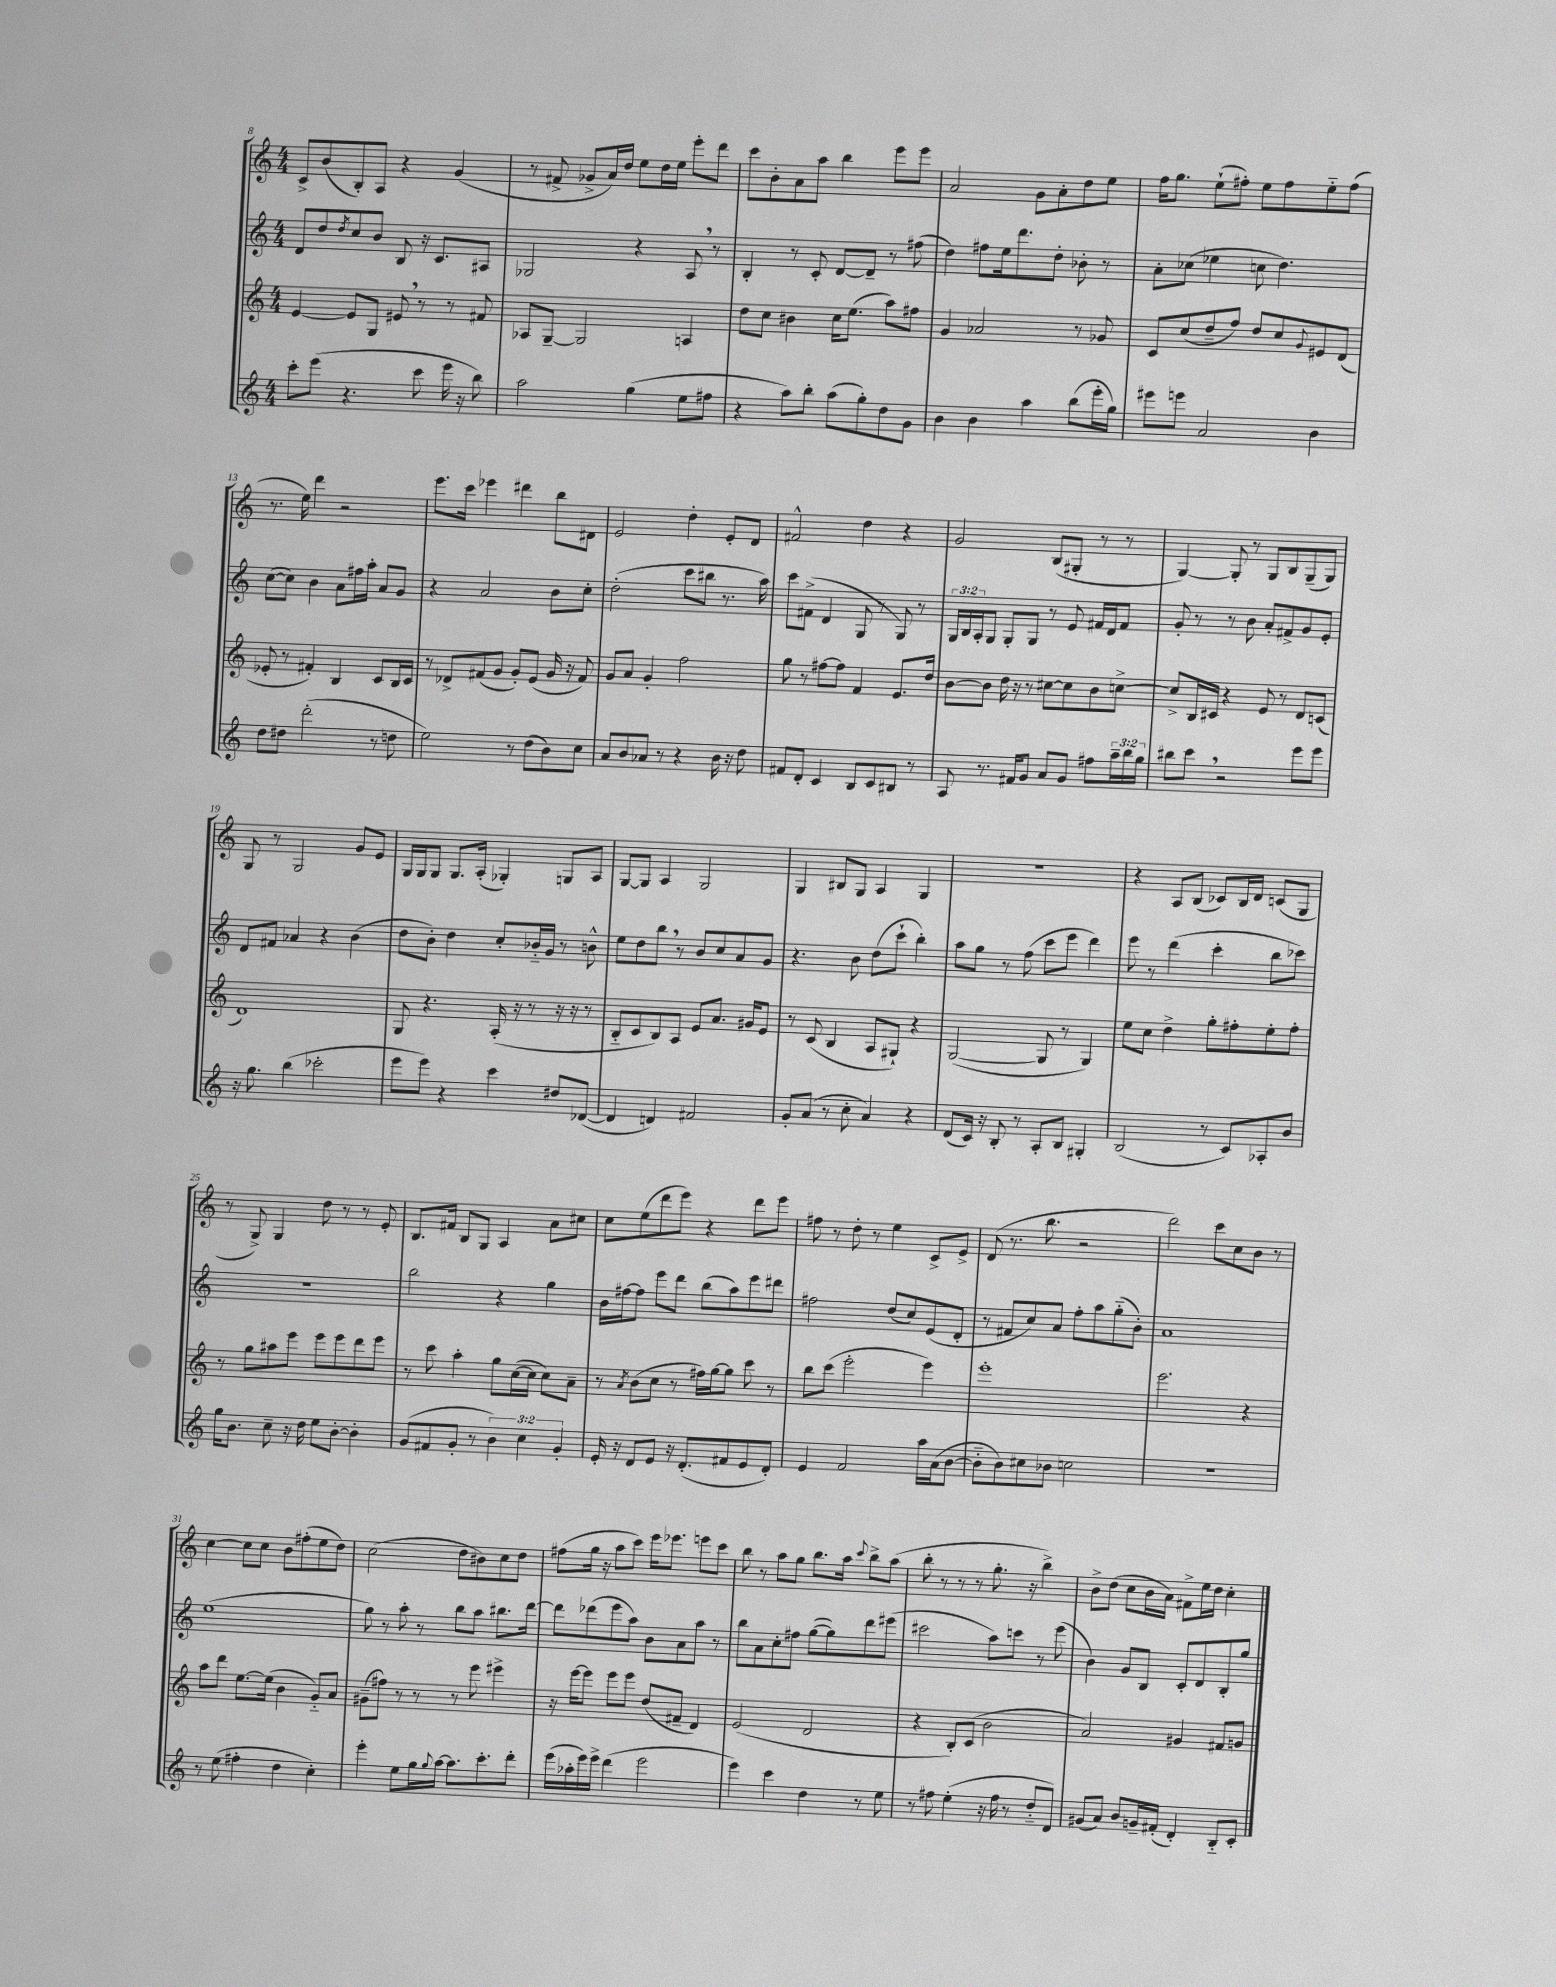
<<
\new StaffGroup <<
\new Staff = "s0" {
    \clef treble \key c \major \numericTimeSignature \time 4/4
    c'8-> b'8( b8-.) a8 r4 g'4( |
    r8 fis'8-> ges'8-> a'16) d''16 e''8 d''16 e''16 e'''8-. d'''8 |
    c'''8 b'8-. a'8 a''8 b''4 e'''8 e'''8 |
    a'2 g'8 a'8-. d''8 e''8 |
    f''16 g''8. e''8-!( fis''8-.) e''8 fis''8 e''8-_ fis''8( |
    r8. e''16) d'''4 r2 |
    e'''8. c'''16 ees'''4 dis'''4 b''8 dis'8 |
    e'2 d''4-. e'8-. d'8 |
    fis'2-^ d''4 r4 |
    g'2 b8( gis8-. r8 r8 |
    g4~) g8-. r8 g8 b8 g8--( g8) |
    g8 r8 g2 g'8 e'8 |
    g16 g16 g8 g8. a16-.( ges4-.) g8 a8 |
    g8~ g8 a4 g2 |
    g4 bis8 g8 a4 g4 |
    R1 |
    r4 a8 b8( ces'8) b16 d'16 c'8( g8 |
    r8 g8->) g4 d''8 r8 r8 e'8-. |
    b8. fis'16 b8 g8 a4 a'8 cis''8 |
    c''8 e''8( d'''8 e'''8) r4 d'''8 e'''8 |
    fis''8 r8 d''8-. r8 e''4 c'8-> e'8-> |
    d'8( r8. b''8. r2 |
    d'''2) c'''8 c''8 b'8 r8 |
    c''4~ c''8 c''8 b'8 fis''8-.( e''8 d''8) |
    c''2( d''8 bis'8) c''8 d''8 |
    fis''8( g''16 r16 a''8 c'''8) e'''16 ees'''8. e'''8 c'''8 |
    b''8 r8 a''8 g''8 b''8. a''16 \appoggiatura { c'''8 } b''8-> a''8( |
    b''8-. r8 r8 r8 g''8.-. r16 b''4->) |
    b'8-> d''8( c''8 b'16 a'16) fis'8-> e''16 d''16 c''4-. \bar "|." |
}
\new Staff = "s1" {
    \clef treble \key c \major \numericTimeSignature \time 4/4 \override Staff.TupletNumber.text = #tuplet-number::calc-fraction-text
    d'8 d''8 \acciaccatura { d''8 } c''8 b'8 b8 r16 c'8. ais8 |
    ges2 r4 a8 \breathe r8 |
    b4-. r8 c'8-. d'8~ d'8-- r8 fis''8( |
    d''4) fis''8 e''16 d'''8. d''8-. bes'8-. r8 |
    a'8-. ces''8( ees''4 c''8 d''4.) |
    c''8~( c''8) b'4 a'8 fis''16 a''16-. a'8 g'8 |
    r4 a'2 b'8 c''8-. |
    d''2-.( c'''8 bis''8 r8. a''16) |
    c'''8 fis'8->( d'4 g8 r8 g8) r8 |
    \tuplet 3/2 { g16 b16 a16-. } g8 g8-. g8 r8 e'8 fis'16 d'16 fis'8 |
    g'8-. r8 r8 b'8 a'8-. fis'8-> g'8 e'8-. |
    d'8 fis'8 aes'4 r4 b'4( |
    d''8 b'8-.) d''4 c''8-. bes'16-_ g'16 r8 b'8-^ |
    e''8 d''8 b''8 \breathe r8 b'8 c''8 a'8 g'8 |
    r4. b'8 d''8( c'''8-! b''4-.) |
    a''8 g''8 r8 f''8( c'''8 e'''8 d'''4) |
    e'''8 r8 d'''4( c'''4-. b''8 ces'''8) |
    R1 |
    b''2 r4 g''4 |
    b'16 fis''16~ fis''8 e'''8 d'''8 b''8( a''8) e'''8 dis'''8 |
    fis''2 d''8( c''8) e'8( d'8-. |
    r8 fis'8 c''8) a'8 f''8-. a''8 g''8-_( b'8-.) |
    a'1 |
    e''1( |
    g''8) r8 a''8-. r8 b''8 a''8 bis''8. d'''16~ |
    d'''8 des'''8( e'''8 a''8) b'8 a'8 a''8 r8 |
    b''8 a'8 c''8-. fis''8 g''8~( g''8) d'''8 eis'''8( |
    cis'''2 a''8) c'''8 r8 e'''8( |
    b'4) g'8 b8 c'8-. d'8 b8-. g''8 \bar "|." |
}
\new Staff = "s2" {
    \clef treble \key c \major \numericTimeSignature \time 4/4
    e'4~ e'8 g8 eis'8 \breathe r8 r8 fis'8 |
    aes8 g8~-- g2 a4 |
    d''8 c''8 bis'4 c''16 e''8.( a''8) fis''8 |
    g'4 aes'2 r8 ges'8 |
    c'8 c''8( d''8-- f''8) d''8 c''8 \appoggiatura { g'8 } eis'8 d'8( |
    ees'8-. r8 fis'4-.) b4 c'8 b16 c'16 |
    r8 des'8-> fis'8( g'8 g'8-.) e'8( g'16 r16 fis'8) |
    g'8 a'8 g'4-. f''2 |
    g''8 r8 fis''8~ fis''8 f'4 e'8. d''16 |
    b'8~ b'8 d''16 r16 r8 cis''8~ cis''8 b'8 c''8~-> |
    c''8-> b16 cis'16 r4 e'8 r8 d'8 c'8( |
    d'1) |
    g8 r4. a16-.( r16 r8 r16 r16 r8 |
    b8-_ c'8 b8) a8 e'8 a'8. gis'16 e'8 |
    r8 c'8( b4 a8 gis8-!) r4 |
    g2~( g8 r8 g4) |
    e''8 c''8 d''4-> g''8-. fis''8-. e''8-. fis''8-. |
    r8 g''8 ais''8 e'''8 e'''8 e'''8 d'''8 e'''8 |
    r8 c'''8 a''4-. g''8 c''16~( c''16 c''8) a'8-- |
    r8 \acciaccatura { a'8 } b'8( c''8 r8 fis''16) g''16~ g''8 c'''8 r8 |
    b''8 c'''8( e'''2-. e'''4) |
    e'''1-. |
    e'''2. r4 |
    a''8 d'''8 e''8.~ e''16( b'4 g'8-_) a'8 |
    gis'8--( fis''8) r8 r8 r8 e'''8 eis'''4-> |
    r16 e'''16~ e'''8 e'''8 e'''8 d''8( fis'8-- d'4) |
    e'2( d'2 |
    r4 b8-.) c'8( b'2 |
    a'2) gis'4 fis'8 g'8 \bar "|." |
}
\new Staff = "s3" {
    \clef treble \key c \major \numericTimeSignature \time 4/4 \override Staff.TupletNumber.text = #tuplet-number::calc-fraction-text
    c'''8-. e'''8( r4. c'''8 e'''16 r16 b''8) |
    a''2 g''4( e''8 fis''8 |
    r4 a''8) b''8-. a''8( g''8-.) d''8 g'8 |
    b'4 b'4 a''4 b''8( e'''16-. g''16) |
    eis'''8 e'''8 a'2 b'4 |
    d''8 dis''8 d'''2-.( r8 d''8 |
    e''2) r8 d''8( b'8) c''8 |
    a'8 b'8 aes'8 r8 r4 b'16 r16 d''8 |
    fis'8 d'8-. c'4 b8 c'8 bis8 r8 |
    a8 r8. fis'16 g'8 a'8 g'8 fis''8 \tuplet 3/2 { a''16-- b''16 g''16 } |
    bis''8 c'''8 \breathe r2 e'''8 e'''8 |
    r16 g''8. b''4( ces'''2-. |
    e'''8 e'''8) r4 c'''4 dis''8 des'8~( |
    des'4 d'4) fis'2 |
    g'8-. a'8( r8 c''8-. a'4) r4 |
    d'8( c'16) r16 b8-. r8 a8-. b8 gis4-. |
    b2( r8 c'8) aes8-. b'8 |
    g''16 b'8. c''8-- r16 d''16 e''8 b'8~-. b'4-. |
    g'8( fis'8 g'8-. r8 \tuplet 3/2 { b'4) c''4 g'4-. } |
    e'16-. r16 d'8 e'8 r16 d'8.-.( fis'8 e'8 d'8-.) |
    e'4 f'2 a''16 a'16( b'8~ |
    b'8-_ b'8) cis''8 bes'8 c''2 |
    R1 |
    r8 e''8( fis''4-. d''4 c''4-.) |
    e'''4-. e''8 g''16 \appoggiatura { g''8 } a''16~ a''8. c'''8.-. d'''8-. |
    e'''16( aes''16-. e'''16) e'''16-> d'''4( e'''2 |
    e'''4) c'''4 d''4 r8 e''8 |
    r8 fis''8 e''4-.( r16 fis''16 r8 d''8-_ d'8) |
    gis'8( a'8) b'8 g'16-- fis'16-.( d'4-.) b8-_ c'8-. \bar "|." |
}
>>
>>
\layout { \context { \Score currentBarNumber = #8 } }
